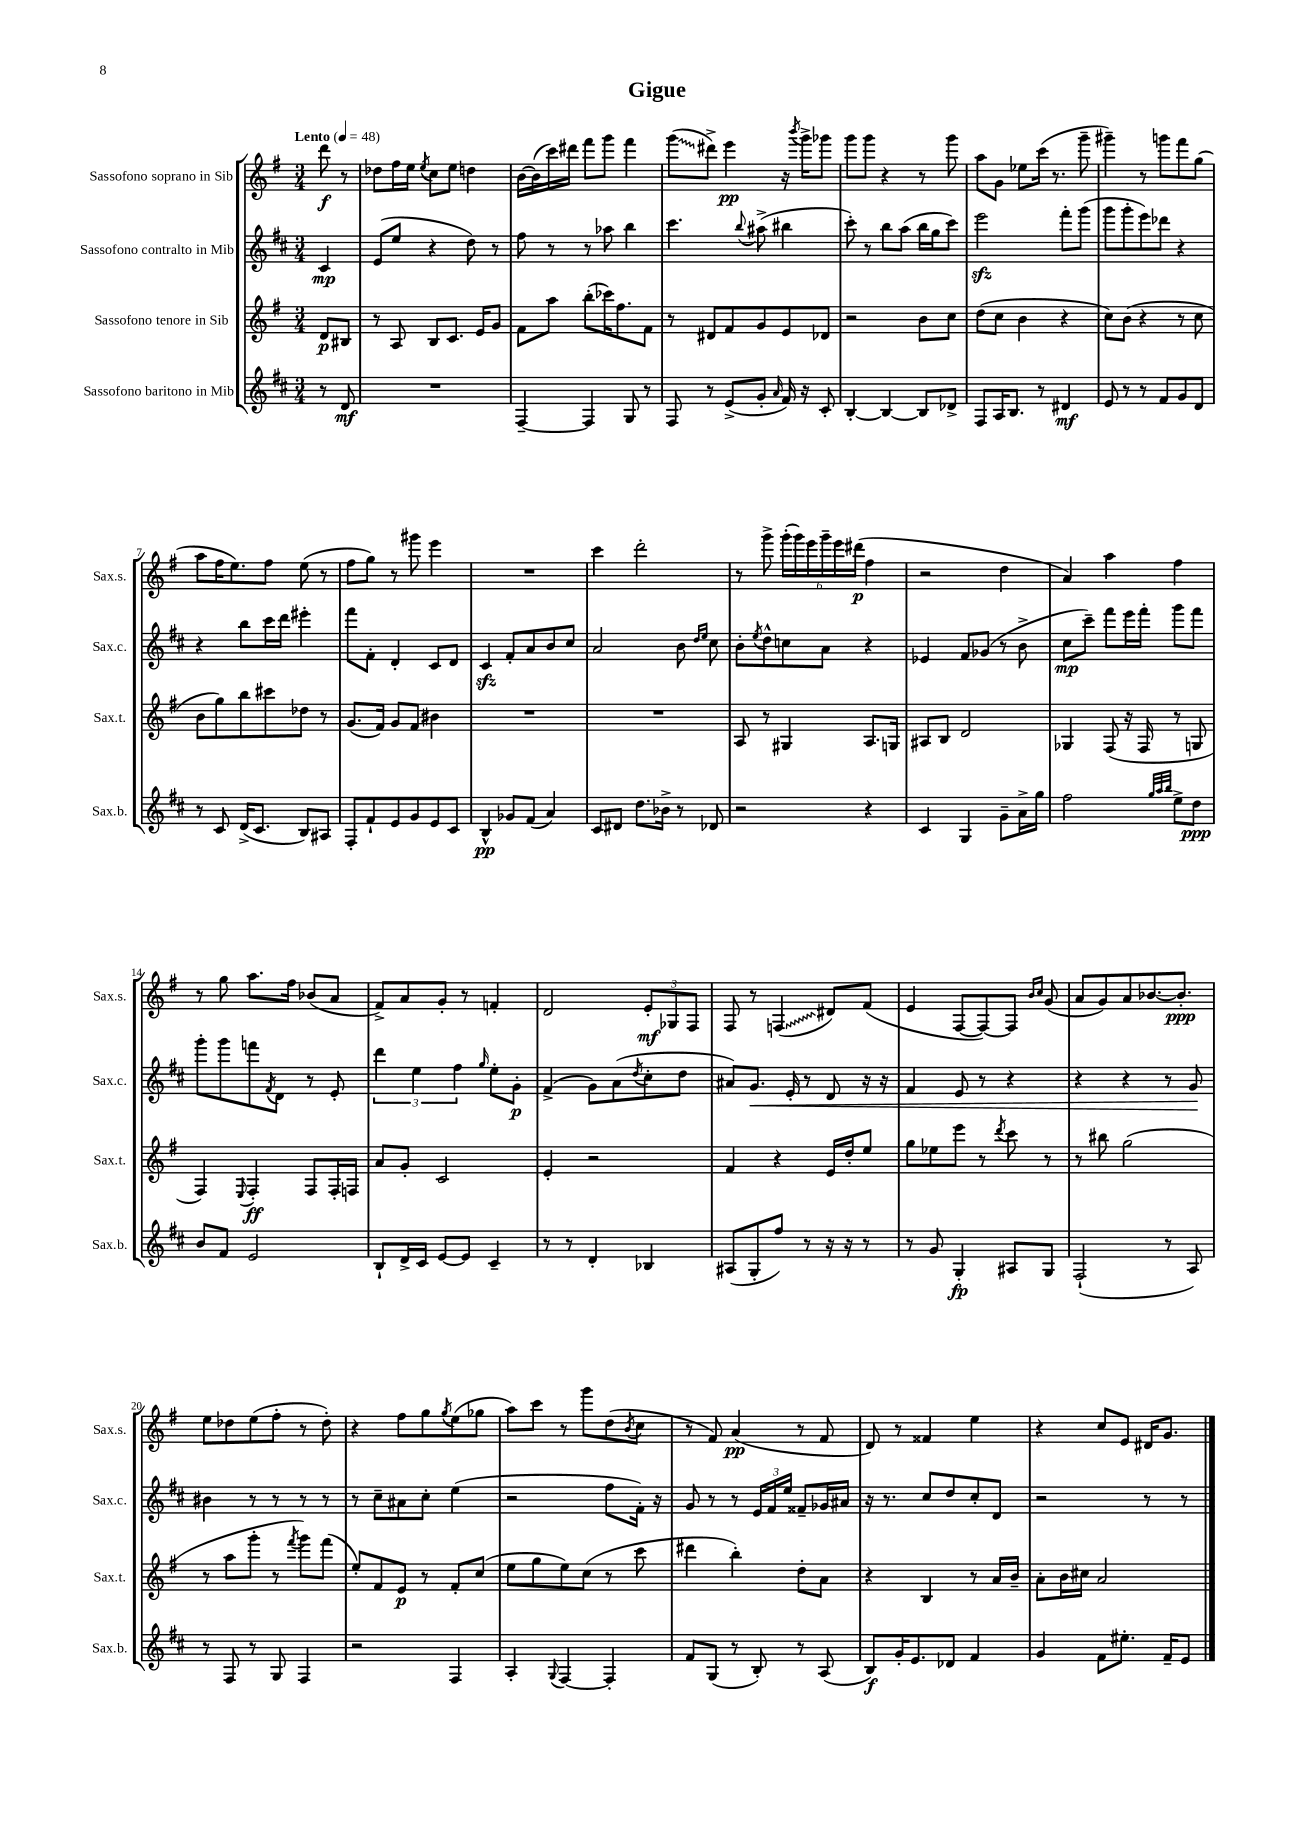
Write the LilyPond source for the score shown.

\header { title = "Gigue" }
<<
\new StaffGroup <<
\new Staff = "s0" \with { instrumentName = "Sassofono soprano in Sib" shortInstrumentName = "Sax.s." } {
    \clef treble \key g \major \numericTimeSignature \time 3/4 \partial 4 \tempo "Lento" 4 = 48
    d'''8\f r8 |
    des''8 fis''16 e''16 \acciaccatura { e''8 } c''8 e''8 d''4 |
    b'16~ b'16( c'''16) dis'''16 fis'''8 g'''8 fis'''4 |
    \once \override Glissando.style = #'zigzag g'''8\glissando( dis'''8->) e'''4\pp r16 \acciaccatura { b'''8 } g'''16-> ges'''8 |
    g'''8 g'''8 r4 r8 g'''8 |
    a''8 g'8 ees''8 c'''16( r8. g'''8-- |
    gis'''4--) r8 g'''8 fis'''8 g''8( |
    a''8 fis''16 e''8.) fis''8 e''8( r8 |
    fis''8 g''8) r8 gis'''8 e'''4 |
    R2. |
    c'''4 d'''2-. |
    r8 g'''8-> \tuplet 6/4 { g'''16-.( g'''16) e'''16 g'''16-- e'''16 dis'''16\p( } fis''4 |
    r2 d''4 |
    a'4) a''4 fis''4 |
    r8 g''8 a''8. fis''16 bes'8( a'8 |
    fis'8->) a'8 g'8-. r8 f'4-. |
    d'2 \tuplet 3/2 { e'8-.\mf ges8 fis8 } |
    fis8 r8 \once \override Glissando.style = #'zigzag f4\glissando( dis'8) fis'8( |
    e'4 fis8~ fis8~) fis8 \grace { b'16 c''16 } g'8( |
    a'8 g'8) a'8 bes'8.~ bes'8.-.\ppp |
    e''8 des''8 e''8( fis''8-. r8 des''8-.) |
    r4 fis''8 g''8 \acciaccatura { g''8 } e''8( ges''8 |
    a''8) c'''8 r8 g'''8 d''8( \acciaccatura { b'8 } c''8 |
    r8 fis'8) a'4\pp( r8 fis'8 |
    d'8) r8 fisis'4 e''4 |
    r4 c''8 e'8 dis'16 g'8. \bar "|." |
}
\new Staff = "s1" \with { instrumentName = "Sassofono contralto in Mib" shortInstrumentName = "Sax.c." } {
    \clef treble \key d \major \numericTimeSignature \time 3/4 \partial 4
    cis'4\mp |
    e'8( e''8 r4 d''8) r8 |
    fis''8 r8 r8 aes''8 b''4 |
    cis'''4. \appoggiatura { b''8 } ais''8->( bis''4 |
    cis'''8-.) r8 b''8 a''8( b''16 g''16 cis'''8) |
    e'''2\sfz fis'''8-. g'''8( |
    g'''8 g'''8-. e'''8) des'''8 r4 |
    r4 b''8 cis'''16 d'''16 eis'''4-. |
    fis'''8 fis'8-. d'4-. cis'8 d'8 |
    cis'4\sfz fis'8-. a'8 b'8 cis''8 |
    a'2 b'8 \grace { d''16 e''16 } cis''8 |
    b'8-. \acciaccatura { e''8 } d''8-^ c''8 a'8 r4 |
    ees'4 fis'8 ges'8( r8 b'8-> |
    cis''8\mp cis'''8--) fis'''8 e'''16 fis'''16-. g'''8 fis'''8 |
    g'''8-. g'''8 f'''8 \acciaccatura { fis'8 } d'8 r8 e'8-. |
    \tuplet 3/2 { d'''4 e''4 fis''4 } \grace { g''16 } e''8-. g'8-.\p |
    fis'4->( g'8) a'8( \acciaccatura { d''8 } cis''8-. d''8 |
    ais'8) g'8.\< e'16-. r8 d'8 r16 r16 |
    fis'4 e'8 r8 r4 |
    r4 r4 r8 g'8\! |
    bis'4 r8 r8 r8 r8 |
    r8 cis''8-- ais'8 cis''8-. e''4( |
    r2 fis''8 fis'16-.) r16 |
    g'8 r8 r8 \tuplet 3/2 { e'16 fis'16 e''16 } fisis'8-- ges'16 ais'16 |
    r16 r8. cis''8 d''8 cis''8-. d'8 |
    r2 r8 r8 \bar "|." |
}
\new Staff = "s2" \with { instrumentName = "Sassofono tenore in Sib" shortInstrumentName = "Sax.t." } {
    \clef treble \key g \major \numericTimeSignature \time 3/4 \partial 4
    d'8\p bis8 |
    r8 a8 b8 c'8. e'16 g'8 |
    fis'8 a''8 b''8-.( ces'''16) fis''8. fis'8 |
    r8 dis'8 fis'8 g'8 e'8 des'8 |
    r2 b'8 c''8 |
    d''8( c''8 b'4 r4 |
    c''8) b'8( r4 r8 c''8 |
    b'8 g''8) b''8 cis'''8 des''8 r8 |
    g'8.( fis'16) g'8 fis'8 bis'4 |
    R2. |
    R2. |
    a8 r8 gis4 a8. g16 |
    ais8 b8 d'2 |
    ges4 fis8( r16 fis16 r8 g8 |
    fis4) \appoggiatura { e8 } fis4-.\ff fis8 fis16-. f16 |
    a'8 g'8-. c'2 |
    e'4-. r2 |
    fis'4 r4 e'16 d''16-. e''8 |
    g''8 ees''8 e'''8 r8 \acciaccatura { d'''8 } c'''8 r8 |
    r8 bis''8 g''2( |
    r8 a''8 g'''8-. r8 \acciaccatura { fis'''8 } g'''8) fis'''8( |
    e''8-.) fis'8 e'8\p r8 fis'8-. c''8( |
    e''8 g''8 e''8) c''8( r8 c'''8 |
    dis'''4 b''4-.) d''8-. a'8 |
    r4 b4 r8 a'16 b'16-- |
    a'8-. b'16 cis''16 a'2 \bar "|." |
}
\new Staff = "s3" \with { instrumentName = "Sassofono baritono in Mib" shortInstrumentName = "Sax.b." } {
    \clef treble \key d \major \numericTimeSignature \time 3/4 \partial 4
    r8 d'8\mf |
    R2. |
    fis4~-- fis4 g8 r8 |
    fis8 r8 e'8->( g'8-. \grace { a'16 } fis'16) r16 cis'8-. |
    b4~-. b4~ b8 des'8-> |
    fis8 a16 b8. r8 dis'4\mf |
    e'8 r8 r8 fis'8 g'8 d'8 |
    r8 cis'8 d'16->( cis'8. b8) ais8 |
    fis8-. fis'8-! e'8 g'8 e'8 cis'8 |
    b4-^\pp ges'8 fis'8( a'4) |
    cis'8 dis'8 d''8. bes'16-> r8 des'8 |
    r2 r4 |
    cis'4 g4 g'8-- a'16-> g''16 |
    fis''2 \grace { g''32 a''32 b''32 } e''8-> d''8\ppp |
    b'8 fis'8 e'2 |
    b8-! d'16-> cis'16 e'8~ e'8 cis'4-- |
    r8 r8 d'4-. bes4 |
    ais8( g8-. fis''8) r8 r16 r16 r8 |
    r8 g'8 g4-.\fp ais8 g8 |
    fis2-!( r8 a8) |
    r8 fis8 r8 g8 fis4 |
    r2 fis4 |
    a4-. \appoggiatura { g8 } fis4~ fis4-. |
    fis'8 g8( r8 b8-.) r8 a8( |
    b8\f) g'16-. e'8. des'8 fis'4 |
    g'4 fis'8 eis''8.-. fis'16-- e'8 \bar "|." |
}
>>
>>
